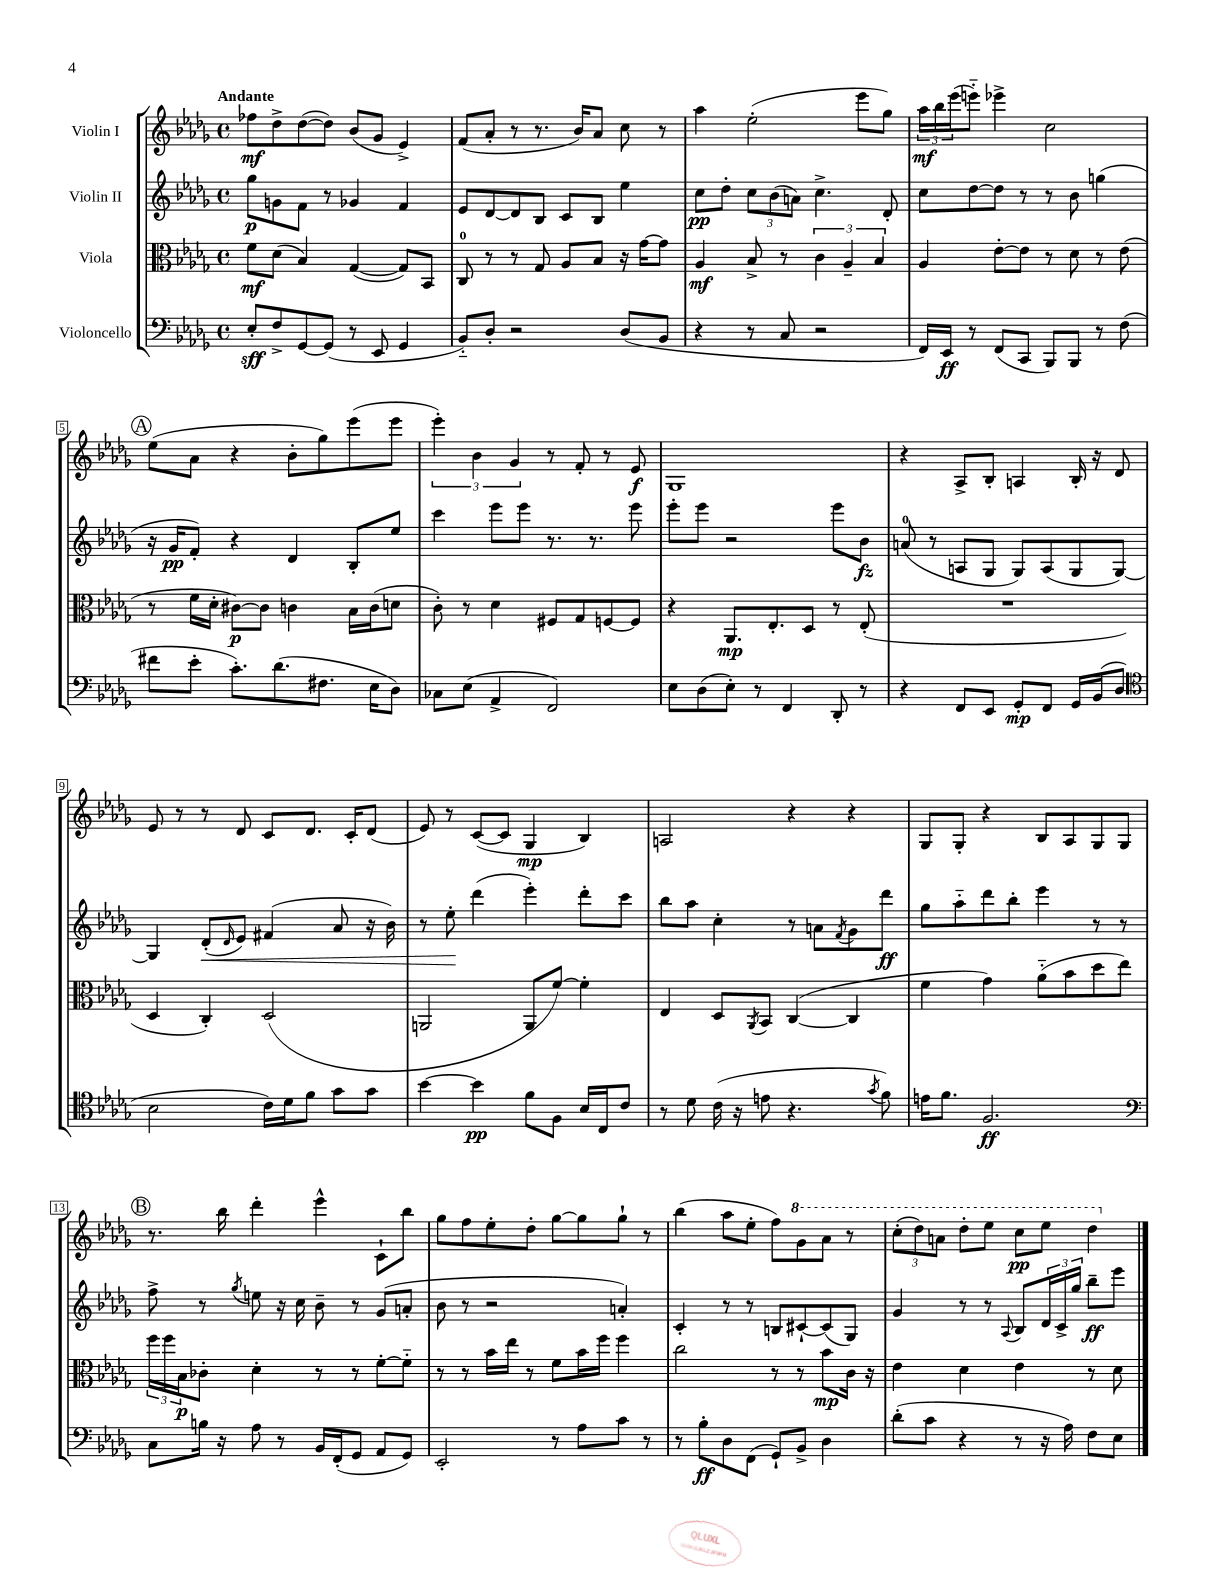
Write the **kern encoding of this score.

**kern	**kern	**kern	**kern
*staff4	*staff3	*staff2	*staff1
*clefF4	*clefC3	*clefG2	*clefG2
*k[b-e-a-d-g-]	*k[b-e-a-d-g-]	*k[b-e-a-d-g-]	*k[b-e-a-d-g-]
*M4/4	*M4/4	*M4/4	*M4/4
*met(c)	*met(c)	*met(c)	*met(c)
8E-'	8f	8gg-	8ff-
8F^	(8d-	8g	8dd-^
[8GG-	4B-)	8f	([8dd-
(8GG-]	.	8r	8dd-])
8r	([4G-	4g-	(8b-
8EE-	.	.	8g-
4GG-	8G-])	4f	4e-^)
.	8BB-	.	.
=	=	=	=
8BB-'~)	8C	8e-	(8f
8D-'	8r	[8d-	8a-'
2r	8r	8d-]	8r
.	8G-	8B-	8.r
.	8A-	8c	.
.	.	.	16b-)
.	8B-	8B-	8a-
(8D-	16r	4ee-	8cc
.	[16g-	.	.
8BB-	8g-]	.	8r
=	=	=	=
4r	4A-	8cc	4aa-
.	.	8dd-'	.
8r	8B-^	12cc	(2ee-'
.	.	(12b-	.
8C	8r	.	.
.	.	12a)	.
2r	6c	4.cc^	.
.	6A-~	.	.
.	.	.	8eee-
.	6B-	.	.
.	.	8d-'	8gg-)
=	=	=	=
16FF)	4A-	8cc	24aa-
.	.	.	24bb-
16EE-	.	.	.
.	.	.	(24eee-
8r	.	[8dd-	8eee'~)
(8FF	[8e-'	8dd-]	4eee-^
8CC	8e-]	8r	.
8BBB-)	8r	8r	2cc
8BBB-	8d-	8b-	.
8r	8r	(4gg	.
(8F	(8e-	.	.
=	=	=	=
8f#	8r	16r	(8ee-
.	.	16g-	.
8e-'	16f	8f')	8a-
.	16d-'	.	.
8.c')	[8c#)	4r	4r
.	8c#]	.	.
(8.d-	.	.	.
.	4c	4d-	8b-'
8.F#	.	.	8gg-)
.	16B-	8B-'	(8eee-
16E-	(16c	.	.
8D-)	8d	8ee-	8eee-
=	=	=	=
8C-	8c')	4ccc	6eee-')
(8E-	8r	.	.
.	.	.	6b-
4AA-^	4d-	8eee-	.
.	.	.	6g-
.	.	8eee-	.
2FF)	8F#	8.r	8r
.	8G-	.	8f'
.	.	8.r	.
.	[8F	.	8r
.	8F]	8eee-	8e-
=	=	=	=
8E-	4r	8eee-'	1G-
(8D-	.	8eee-	.
8E-')	8.AA-	2r	.
8r	.	.	.
.	8.E-'	.	.
4FF	.	.	.
.	8D-	.	.
8DD-'	8r	8eee-	.
8r	(8E-'	8b-	.
=	=	=	=
4r	1r	(8a	4r
.	.	8r	.
8FF	.	8A	8A-^
8EE-	.	8G-	8B-'
8GG-'	.	8G-)	4A
8FF	.	(8A	.
16GG-	.	8G-	16B-'
(16BB-	.	.	16r
8D-	.	[8G-)	8d-
=	=	=	=
*clefC4	*	*	*
2B-	4D-	4G-]	8e-
.	.	.	8r
.	4C')	(8d-'	8r
.	.	16qqd-	.
.	.	8e-)	8d-
16c)	(2D-	(4f#	8c
16d-	.	.	.
8f	.	.	8.d-
8g-	.	8a-	.
.	.	.	16c'
8g-	.	16r	(8d-
.	.	16b-)	.
=	=	=	=
[4b-	2AA	8r	8e-)
.	.	8ee-'	8r
4b-]	.	(4ddd-	([8c
.	.	.	8c]
8f	8AA	4eee-')	4G-
8F	[8f)	.	.
16B-	4f']	8ddd-'	4B-)
16C	.	.	.
8c	.	8ccc	.
=	=	=	=
8r	4E-	8bb-	2A
8d-	.	8aa-	.
(16c	8D-	4cc'	.
16r	.	.	.
.	8qAA-	.	.
8e	8BB-	.	.
4.r	([4C	8r	4r
.	.	8a	.
.	.	8qf	.
.	4C]	8g-	4r
8qg-	.	.	.
8f)	.	8ddd-	.
=	=	=	=
16e	4f	8gg-	8G-
8.f	.	.	.
.	.	8aa-'~	8G-'
2.F	4g-)	8ddd-	4r
.	.	8bb-'	.
.	(8a-'~	4eee-	8B-
.	8b-	.	8A-
.	8dd-	8r	8G-
.	8ee-)	8r	8G-
=	=	=	=
*clefF4	*	*	*
8C	24ff	8ff^	8.r
.	24ff	.	.
.	24B-	.	.
16B	8c-'	8r	.
16r	.	.	16bb-
.	.	8qgg-	.
8A-	4d-'	8ee	4ddd-'
8r	.	16r	.
.	.	16cc	.
16BB-	8r	8b-~	4eee-^^
(16FF'	.	.	.
8GG-	8r	8r	.
8AA-	[8f'	(8g-	8c`
8GG-)	8f'~]	8a'	8bb-
=	=	=	=
2EE-'	8r	8b-	8gg-
.	8r	8r	8ff
.	16b-	2r	8ee-'
.	16ee-	.	.
.	8r	.	8dd-'
8r	8f	.	[8gg-
8A-	16b-	.	8gg-]
.	16ff	.	.
8c	4ff	4a')	8gg-`
8r	.	.	8r
=	=	=	=
8r	2cc	4c'	(4bb-
8B-'	.	.	.
8D-	.	8r	8aa-
(8FF	.	8r	8ee-'
8GG-`)	8r	8B	8ff)
8BB-^	8r	[8c#`	8gg-
4D-	8b-	(8c#]	8aa-
.	16c	8G-)	8r
.	16r	.	.
=	=	=	=
(8d-'	4e-	4g-	(12ccc'
.	.	.	12ddd-)
8c	.	.	.
.	.	.	12aa
4r	4d-	8r	8ddd-'
.	.	8r	8eee-
.	.	8qqA-	.
8r	4e-	8B-	8ccc
16r	.	24d-	8eee-
.	.	24c^	.
16A-)	.	.	.
.	.	24gg-	.
8F	8r	8bb-~	4ddd-
8E-	8d-	8eee-	.
==	==	==	==
*-	*-	*-	*-
